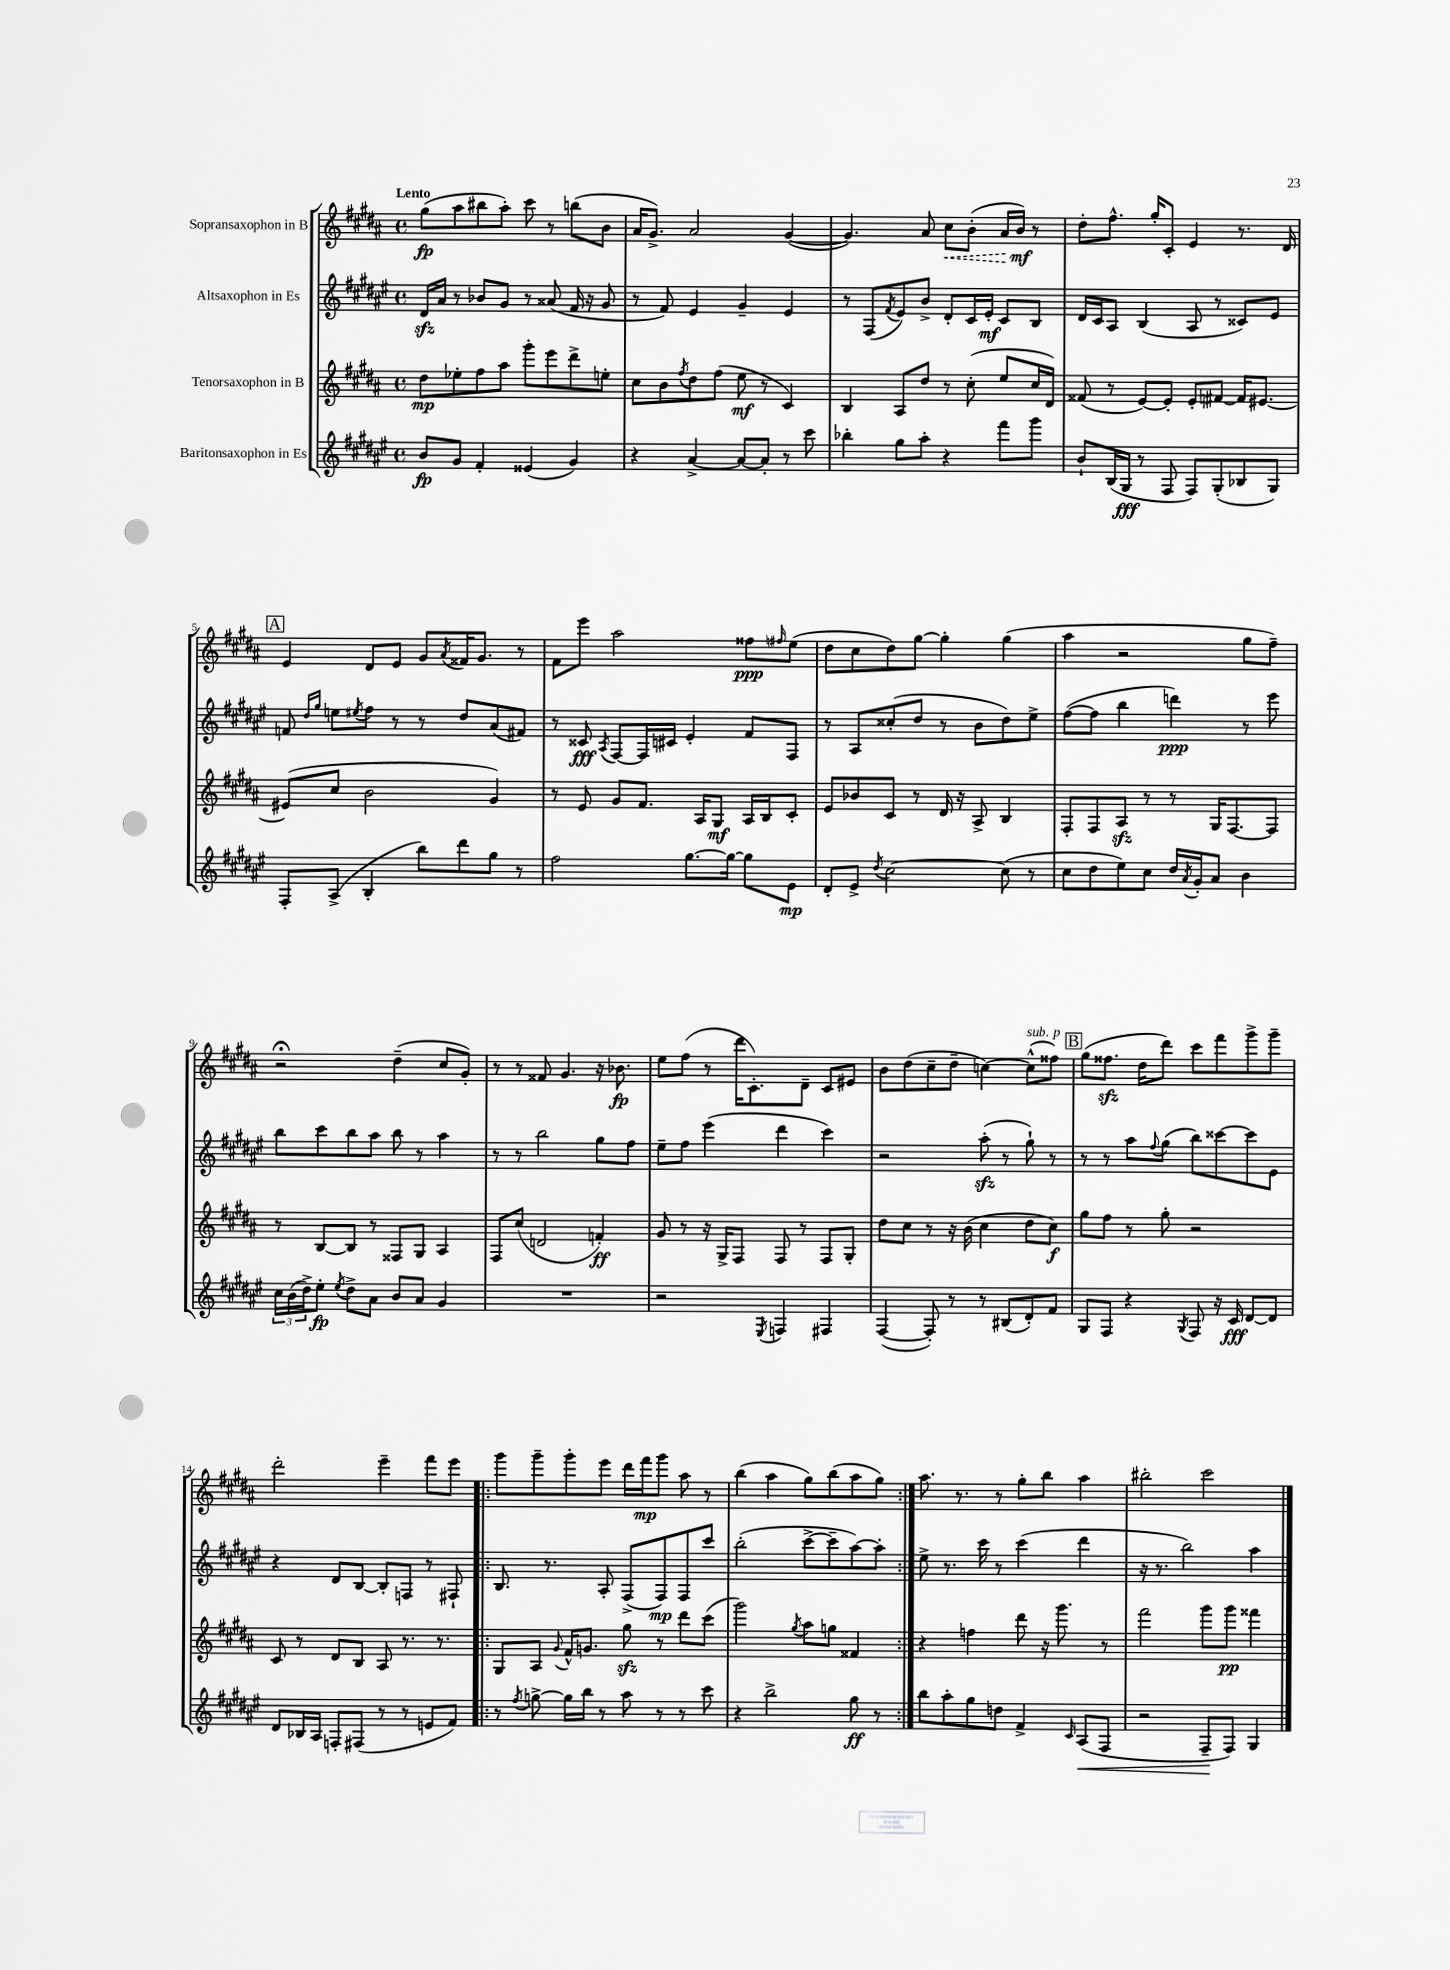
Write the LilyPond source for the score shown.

<<
\new StaffGroup <<
\new Staff = "s0" \with { instrumentName = "Sopransaxophon in B" } {
    \clef treble \key b \major \defaultTimeSignature \time 4/4 \tempo "Lento"
    gis''8\fp( ais''8 bis''8 ais''8-.) cis'''8 r8 b''8( b'8 |
    ais'16 gis'8.->) ais'2 gis'4~( |
    gis'4.) ais'8 \once \override Hairpin.style = #'dashed-line cis''8\< b'8-.( ais'16 b'16\mf\!) r8 |
    dis''8-. fis''8.-^ gis''16-. cis'8-. e'4 r8. dis'16 |
    \mark \markup { \box "A" } e'4 dis'8 e'8 gis'8 \acciaccatura { ais'8 } fisis'16 gis'8. r8 |
    fis'8 e'''8 ais''2 fisis''8\ppp \grace { fis''16 } e''8( |
    dis''8 cis''8 dis''8) gis''8~ gis''4-. gis''4( |
    ais''4 r2 gis''8 fis''8--) |
    r2\fermata dis''4--( cis''8 gis'8-.) |
    r8 r8 fisis'8 gis'4. r16 bes'8.\fp |
    e''8 fis''8( r8 dis'''16 cis'8.-.) dis'8-- cis'8 eis'8 |
    b'8 dis''8( cis''8-- dis''8-- c''4~) c''8-^^\markup { \italic "sub. p" }( fisis''8) |
    \mark \markup { \box "B" } gis''8( fisis''8.\sfz dis''16 dis'''8) cis'''8 fis'''8 gis'''8-> gis'''8-- |
    dis'''2-. e'''4-- fis'''8 e'''8 |
    \repeat volta 2 { gis'''8 gis'''8-- gis'''8-. e'''8 dis'''16 fis'''16\mp gis'''8 ais''8 r8 |
    b''4( ais''4 gis''8) b''8( ais''8 gis''8) | }
    ais''8. r8. r8 gis''8-. b''8 ais''4 |
    bis''2-. cis'''2 \bar "|." |
}
\new Staff = "s1" \with { instrumentName = "Altsaxophon in Es" } {
    \clef treble \key fis \major \defaultTimeSignature \time 4/4
    dis'16\sfz ais'16 r8 bes'8 gis'8 r8 aisis'8( fis'16 r16 gis'8 |
    r8 fis'8) eis'4 gis'4-- eis'4 |
    r8 fis8( \acciaccatura { fis'8 } eis'8) b'8-> dis'8-. cis'16 eis'16-.\mf cis'8 b8 |
    dis'16 cis'16 ais8 b4( ais8 r8 cisis'8) eis'8 |
    \mark \markup { \box "A" } f'8 \grace { dis''16 gis''16 } e''8 \acciaccatura { eis''8 } fis''8 r8 r8 dis''8 ais'8( fis'8) |
    r8 cisis'8\fff \acciaccatura { ais8 } fis8~ fis16 cis'16 eis'4-. fis'8 fis8 |
    r8 ais8 cisis''8-.( dis''8 r8 b'8 dis''8) eis''8-> |
    fis''8~( fis''8 b''4 d'''4\ppp) r8 eis'''8 |
    b''8 cis'''8 b''8 ais''8 b''8 r8 ais''4 |
    r8 r8 b''2 gis''8 fis''8 |
    eis''8-- fis''8 eis'''4( dis'''4 cis'''4) |
    r2 ais''8-.\sfz( r8 gis''8-!) r8 |
    \mark \markup { \box "B" } r8 r8 ais''8 \appoggiatura { fis''8 } gis''8( b''8) cisis'''8~ cisis'''8 eis'8 |
    r4 dis'8 b8~ b8-. f8 r8 fis8-! |
    \repeat volta 2 { b8. r8. ais8-. fis8->( fis8\mp) fis8 cis'''8 |
    b''2-.( cis'''8~-> cis'''8-- ais''8~) ais''8-. | }
    eis''8-> r8. cis'''16 r8 cis'''4( dis'''4 |
    r16 r8. b''2) ais''4 \bar "|." |
}
\new Staff = "s2" \with { instrumentName = "Tenorsaxophon in B" } {
    \clef treble \key b \major \defaultTimeSignature \time 4/4
    dis''8\mp ees''8-. fis''8 ais''8 gis'''8-. e'''8 dis'''8-> e''8-. |
    cis''8 b'8 \acciaccatura { fis''8 } dis''8 fis''8( e''8\mf r8 cis'4) |
    b4 ais8 dis''8 r8 cis''8-.( e''8 cis''16 dis'16) |
    fisis'8( r8 e'8~) e'8-. e'8-. fis'8~ fis'16 eis'8.~ |
    \mark \markup { \box "A" } eis'8( cis''8 b'2 gis'4) |
    r8 e'8 gis'8 fis'8. ais16 gis8\mf ais16 b16 cis'8-. |
    e'8 bes'8 cis'8 r8 dis'16 r16 ais8-> b4 |
    fis8-. fis8 ais8\sfz r8 r8 gis16 fis8.~ fis8 |
    r8 b8~ b8 r8 fisis8 gis8 ais4 |
    fis8 cis''8( d'2 f'4-.\ff) |
    gis'8 r8 r16 gis16-> fis8 fis8 r8 fis8 gis8-. |
    dis''8 cis''8 r8 r16 b'16( cis''4 dis''8 cis''8\f) |
    \mark \markup { \box "B" } gis''8 fis''8 r8 gis''8-. r2 |
    cis'8 r8 dis'8 b8 ais8 r8. r8. |
    \repeat volta 2 { gis8 ais8 \appoggiatura { gis'8 } fis'16-^ g'8. gis''8\sfz r8 dis'''8 cis'''8( |
    gis'''2) \acciaccatura { gis''8 } ais''8 g''8 fisis'4 | }
    r4 f''4 dis'''8 r16 gis'''8. r8 |
    fis'''2 gis'''8 gis'''8\pp fisis'''4 \bar "|." |
}
\new Staff = "s3" \with { instrumentName = "Baritonsaxophon in Es" } {
    \clef treble \key fis \major \defaultTimeSignature \time 4/4
    b'8\fp gis'8 fis'4-. eisis'4( gis'4) |
    r4 ais'4~-> ais'8~ ais'8-. r8 cis'''8 |
    bes''4-. gis''8 ais''8-. r4 fis'''8 gis'''8 |
    b'8-! b16( gis16\fff r8 fis8 fis8) gis8-.( bes8 gis8) |
    \mark \markup { \box "A" } fis8-. ais8->( b4-. b''8) dis'''8 gis''8 r8 |
    fis''2 gis''8.~ gis''16~ gis''8 eis'8\mp |
    dis'8-. eis'8-> \acciaccatura { dis''8 } cis''2~ cis''8( r8 |
    cis''8 dis''8 eis''8) cis''8 dis''16 \acciaccatura { ais'8 } gis'16-. ais'8 b'4 |
    \tuplet 3/2 { cis''16 b'16( dis''16->) } eis''8-.\fp \acciaccatura { eis''8 } dis''8-> ais'8 b'8 ais'8 gis'4 |
    R1 |
    r2 \acciaccatura { eis8 } f4 fis4 |
    fis4~( fis8-.) r8 r8 bis8( dis'8-.) fis'8 |
    \mark \markup { \box "B" } gis8 fis8 r4 \acciaccatura { gis8 } fis8 r16 cis'16\fff dis'8~ dis'8 |
    dis'8 bes16 ais16 f8-. fis8( r8 r8 e'8 fis'8) |
    \repeat volta 2 { r8 \acciaccatura { fis''8 } g''8~-> g''16 b''16 r8 ais''8 r8 r8 cis'''8 |
    r4 b''2-> gis''8\ff r8 | }
    b''8 ais''8-. gis''8 d''8 fis'4-> \grace { cis'16 } ais8\<( fis8 |
    r2 fis8--\! fis8) gis4 \bar "|." |
}
>>
>>
